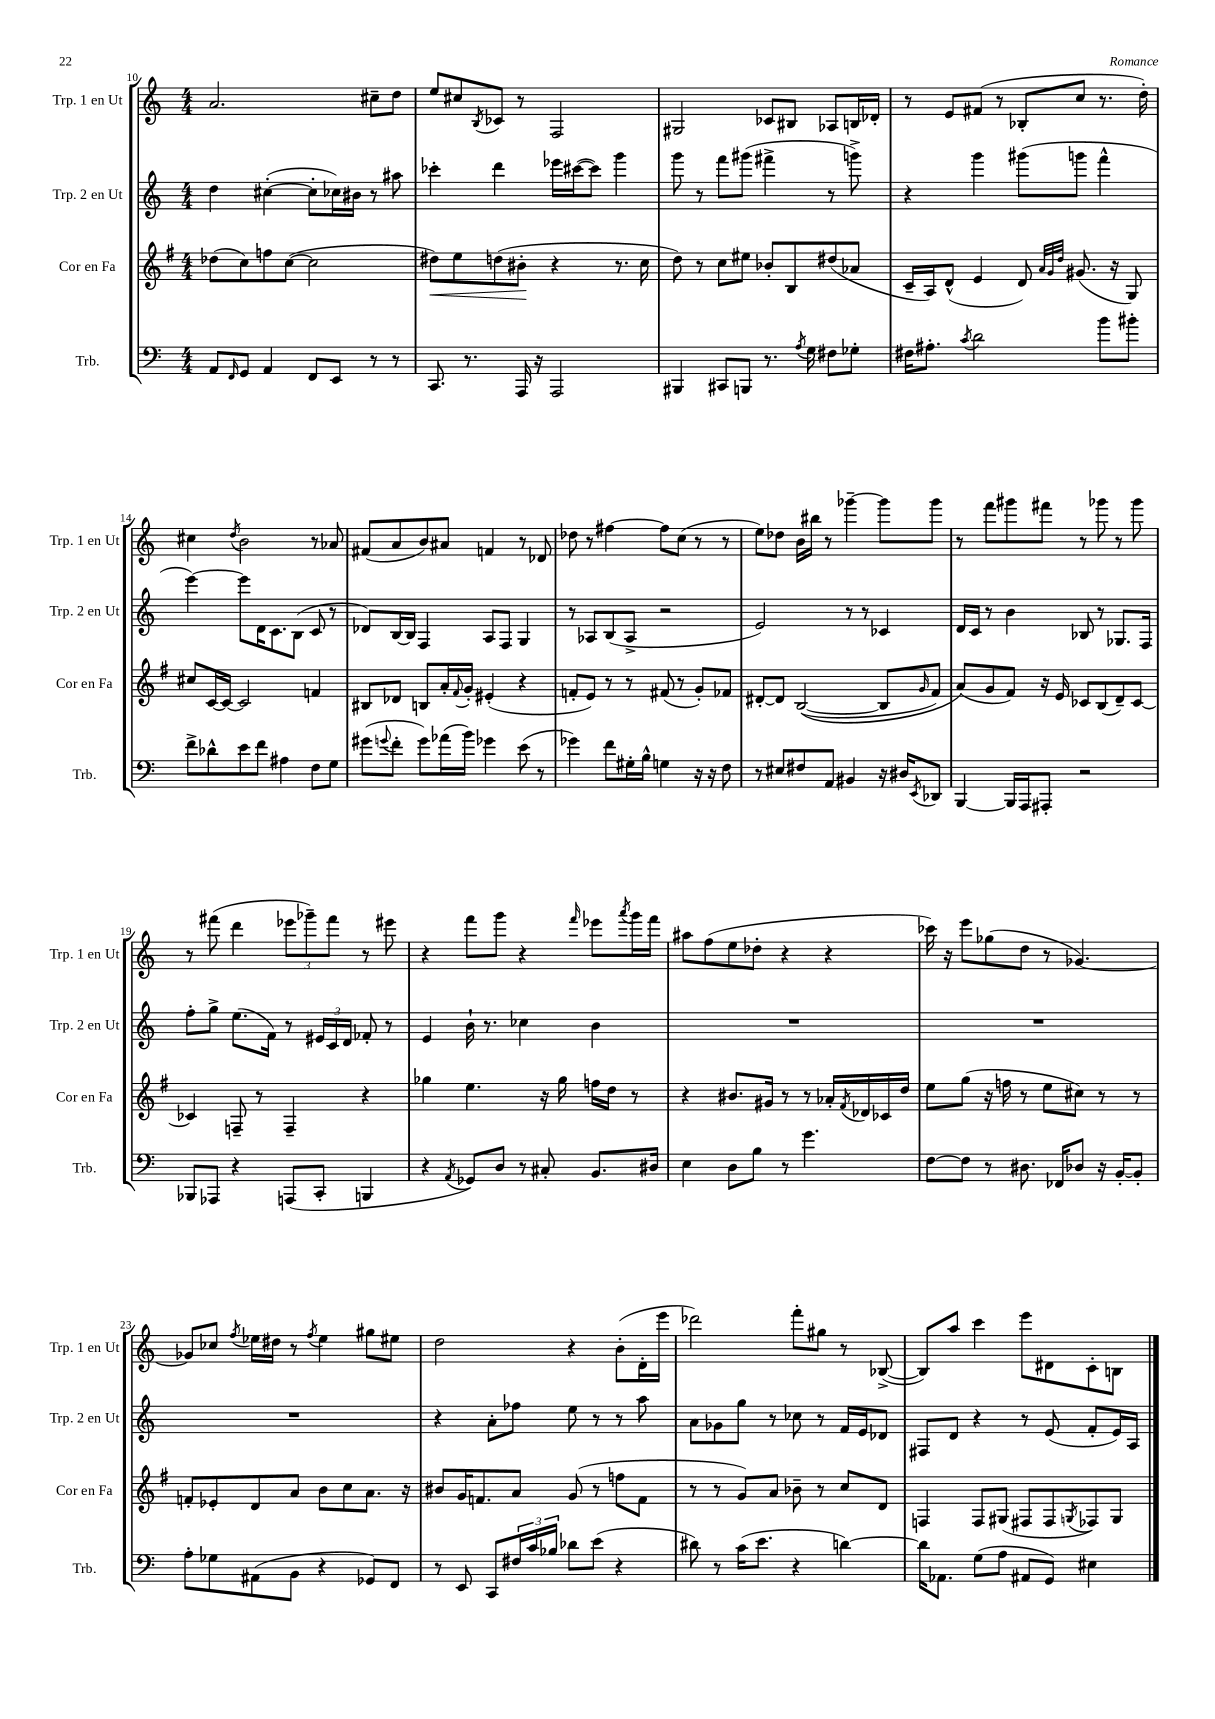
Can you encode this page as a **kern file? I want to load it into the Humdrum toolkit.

**kern	**kern	**kern	**kern
*staff4	*staff3	*staff2	*staff1
*clefF4	*clefG2	*clefG2	*clefG2
*k[]	*k[f#]	*k[]	*k[]
*M4/4	*M4/4	*M4/4	*M4/4
8AA	(8dd-	4dd	2.a
16qqFF	.	.	.
8GG	8cc)	.	.
4AA	8ff	([4cc#'	.
.	([8cc	.	.
8FF	2cc]	8cc#']	.
8EE	.	16cc-)	.
.	.	16b#	.
8r	.	8r	8cc#~
8r	.	8aa#	8dd
=	=	=	=
8.CC	8dd#)	4ccc-'	8ee
.	8ee	.	8cc#
8.r	.	.	.
.	.	.	8qB
.	(8dd	4ddd	8c-
16AAA	8b#'	.	8r
16r	.	.	.
2AAA	4r	16eee-	2F
.	.	([16ccc#	.
.	.	8ccc#])	.
.	8.r	4ggg	.
.	16cc	.	.
=	=	=	=
4BBB#	8dd)	8ggg	2G#
.	8r	8r	.
8CC#	8cc	8fff	.
8BBB	8ee#	(8ggg#	.
8.r	8b-'	4fff#^	8c-
.	8B	.	8B#
8qA	.	.	.
16G	.	.	.
8F#	(8dd#	8r	8A-
8G-'	8a-	8ggg^)	16B
.	.	.	16d-'
=	=	=	=
16F#	16c~	4r	8r
8.A#'	16A)	.	.
.	(8d^^	.	8e
8qc	.	.	.
2d	4e	4ggg	(8f#
.	.	.	8r
.	8d)	(8ggg#	8B-'
.	32qqa	.	.
.	32qqg	.	.
.	32qqdd	.	.
.	(8.g#	8ggg	8cc
8b	.	4fff^^	8.r
.	16r	.	.
8b#'	8G)	.	.
.	.	.	16dd')
=	=	=	=
8f^	8cc#	[4eee)	4cc#
8d-^^	[16c	.	.
.	16c_	.	.
.	.	.	8qdd
8e	2c]	8eee]	2b
8f	.	16d	.
.	.	8.c	.
4A#	.	.	.
.	.	(8B	.
8F	4f	8c	8r
8G	.	8r	8a-
=	=	=	=
(8g#	8B#	8d-)	(8f#
8qqg	.	.	.
8f'	8d-	[16B	8a
.	.	16B]	.
8g)	8B	4F	8b)
(16a-	16a'	.	8a#
.	8qqf#	.	.
16b)	16g'	.	.
4g-	(4e#'	8A	4f
.	.	8F	.
(8e	4r	4G	8r
8r	.	.	8d-
=	=	=	=
4g-)	8f'	8r	8dd-
.	8e)	8A-	8r
8f	8r	(8B	[4ff#
16G#'	8r	8A-^	.
16B^^	.	.	.
4G	(8f#	2r	8ff#]
.	8r	.	(8cc
16r	8g')	.	8r
16r	.	.	.
8F	8f-	.	8r
=	=	=	=
8r	[8d#'	2e)	8ee)
8E#	8d#]	.	8dd-
8F#	&(([2B	.	16b
.	.	.	16bb#
8AA	.	.	8r
4BB#	.	8r	[4ggg-~
.	.	8r	.
16r	8B]	4c-	8ggg-]
16D#	.	.	.
8qEE	16qqg	.	.
8DD-	8f#)	.	8ggg-
=	=	=	=
[4BBB	(8a&)	16d	8r
.	.	16c	.
.	8g	8r	8fff
16BBB]	8f#)	4b	8ggg#
16AAA	.	.	.
8AAA#'	16r	.	8fff#
.	16e	.	.
2r	8c-	8B-	8r
.	(8B	8r	8ggg-
.	8d~)	8.G-	8r
.	[8c-	.	8ggg-
.	.	16F	.
=	=	=	=
8BBB-	4c-]	8ff'	8r
8AAA-	.	8gg^	(8fff#
4r	8F~	(8.ee	4ddd
.	8r	.	.
.	.	16f)	.
(8AAA	4F~	8r	12eee-
.	.	.	12ggg-~)
8CC'	.	24e#	.
.	.	24c	12fff#
.	.	24d	.
4BBB	4r	8f-'	8r
.	.	8r	8eee#
=	=	=	=
4r	4gg-	4e	4r
8qAA	.	.	.
8GG-)	4.ee	16b`	8fff
.	.	8.r	.
8D	.	.	8ggg
8r	.	4cc-	4r
8C#'	16r	.	.
.	16gg-	.	.
.	.	.	16qqfff
8.BB	16ff	4b	8eee-
.	16dd	.	.
.	.	.	8qaaa
.	8r	.	16ggg
16D#	.	.	16fff
=	=	=	=
4E	4r	1r	8aa#
.	.	.	(8ff
8D	8.b#	.	8ee
8B	.	.	8dd-'
.	16g#	.	.
8r	8r	.	4r
4.g	8r	.	.
.	16a-'	.	4r
.	8qf#	.	.
.	16d-	.	.
.	16c-	.	.
.	16dd	.	.
=	=	=	=
[8F	8ee	1r	16ccc-)
.	.	.	16r
8F]	(8gg	.	8eee
8r	16r	.	(8gg-
.	16ff	.	.
8.D#	8r	.	8dd
.	8ee	.	8r
16FF-	.	.	.
8D-	8cc#)	.	[4.g-)
16r	8r	.	.
[16BB'	.	.	.
8BB']	8r	.	.
=	=	=	=
8A'	8f'	1r	8g-]
8G-	8e-'	.	8cc-
.	.	.	8qff
(8AA#	8d	.	16ee-
.	.	.	16dd#
8BB	8a	.	8r
.	.	.	8qff
4r	8b	.	4ee-
.	8cc	.	.
8GG-)	8.a	.	8gg#
8FF	.	.	8ee#
.	16r	.	.
=	=	=	=
8r	8b#	4r	2dd
8EE	16g	.	.
.	8.f	.	.
8CC	.	8a'	.
24F#	8a	8ff-	.
24c	.	.	.
24B-	.	.	.
8d-	(8g	8ee	4r
(8e	8r	8r	.
4r	8ff	8r	(8b'
.	8f	8aa	16d'
.	.	.	16eee
=	=	=	=
8d#)	8r	8a	2ddd-)
8r	8r	8g-	.
(16c	8g)	8gg	.
8.e	.	.	.
.	8a	8r	.
4r	8b-~	8cc-	8fff'
.	8r	8r	8gg#
[4d)	8cc	16f	8r
.	.	16e	.
.	8d	8d-	([8B-^
=	=	=	=
16d]	4F	8F#	8B-])
8.AA-	.	.	.
.	.	8d	8aa
(8G	8F	4r	4ccc
8A	(8G#	.	.
8AA#	8F#	8r	8eee
8GG)	8F#	(8e	8d#
.	8qG	.	.
4E#	8F-)	8f'	8c'
.	8G	16e)	8B
.	.	16A	.
==	==	==	==
*-	*-	*-	*-
